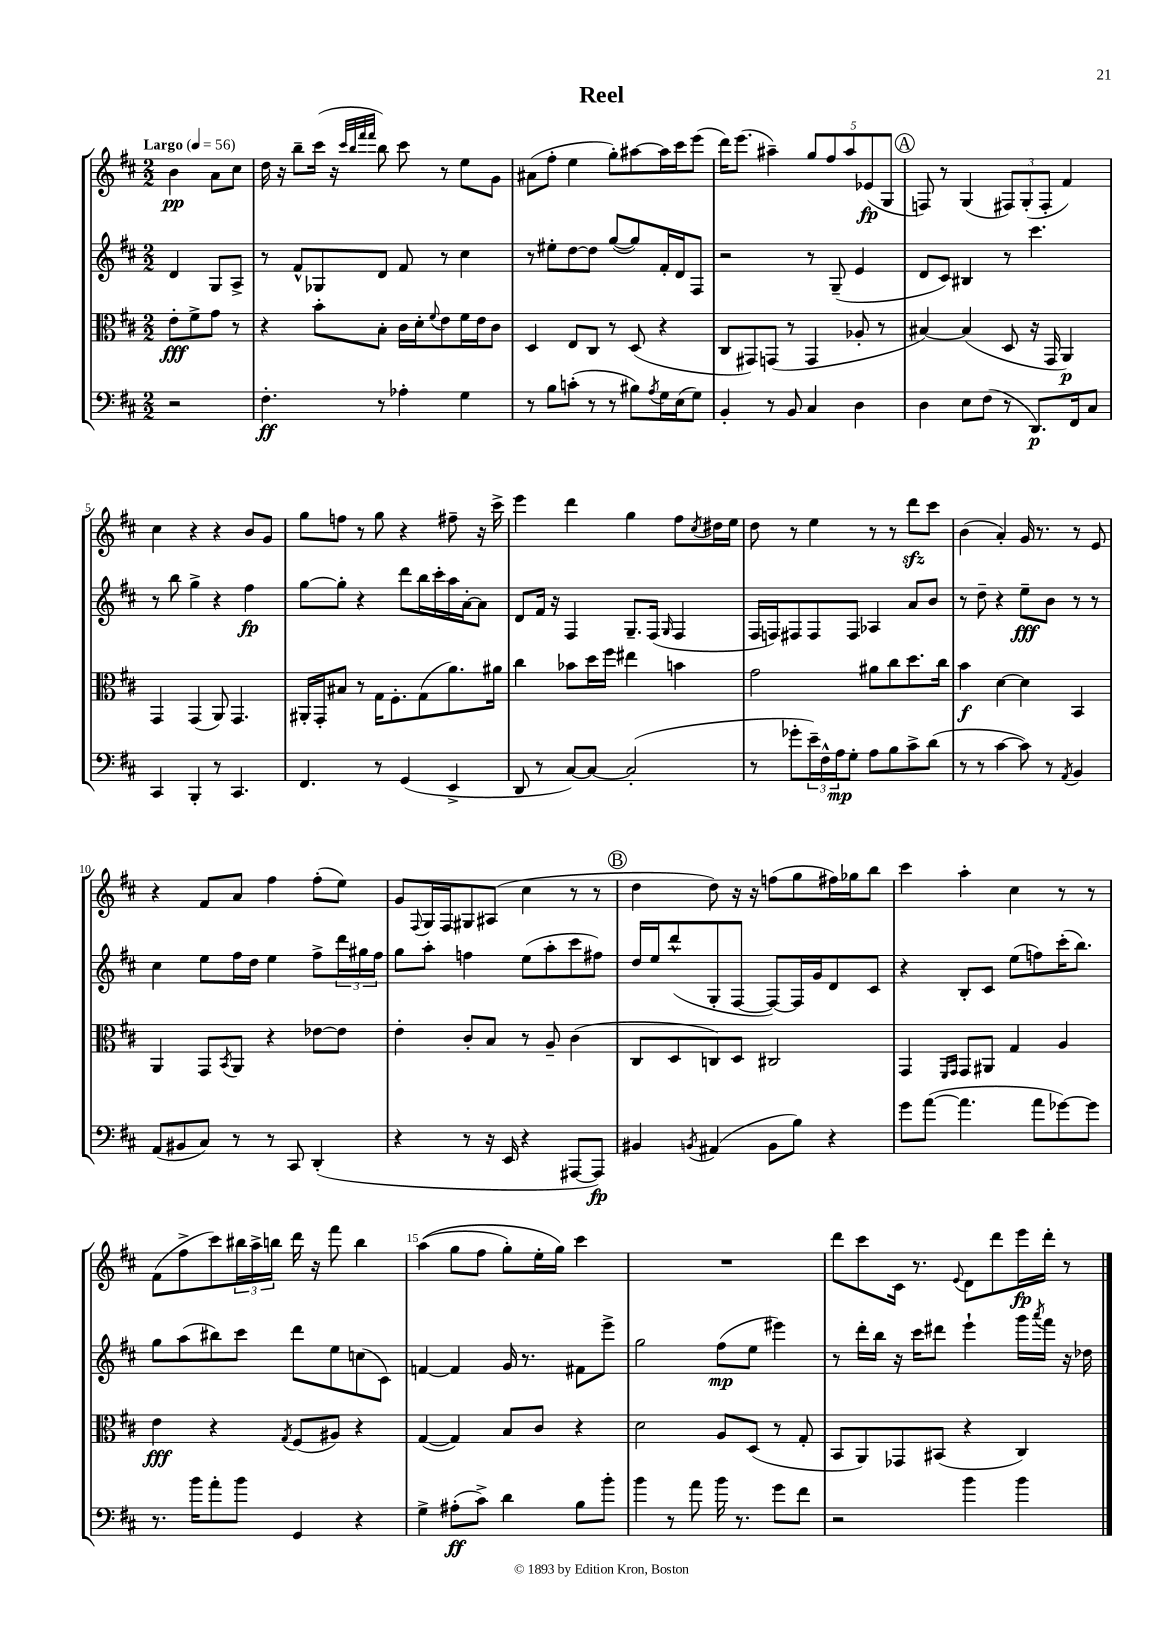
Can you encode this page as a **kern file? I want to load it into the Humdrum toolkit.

**kern	**dynam	**kern	**dynam	**kern	**dynam	**kern	**dynam
*part4	*part4	*part3	*part3	*part2	*part2	*part1	*part1
*staff4	*staff4	*staff3	*staff3	*staff2	*staff2	*staff1	*staff1
*clefF4	*	*clefC3	*	*clefG2	*	*clefG2	*
*k[f#c#]	*	*k[f#c#]	*	*k[f#c#]	*	*k[f#c#]	*
*M2/2	*	*M2/2	*	*M2/2	*	*M2/2	*
*MM56	*	*MM56	*	*MM56	*	*MM56	*
=	=	=	=	=	=	=	=
!	!	!	!	!	!	!LO:TX:a:B:t=Largo	!
2r	.	8e'\L	fff	4d/	.	4b\	pp
.	.	8f#^\	.	.	.	.	.
.	.	8g\J	.	8G/L	.	8a\L	.
.	.	8r	.	8A^/J	.	8cc#\J	.
=1	=1	=1	=1	=1	=1	=1	=1
4.F#'\	ff	4r	.	8r	.	16dd\	.
.	.	.	.	.	.	16r	.
.	.	.	.	8f#^^/L	.	8bb~\L	.
.	.	8b'\L	.	8G-X/	.	(16ccc#\Jk	.
.	.	.	.	.	.	16r	.
.	.	.	.	.	.	32qqccc#/LLL	.
.	.	.	.	.	.	32qqbb/	.
.	.	.	.	.	.	32qqfff#/	.
.	.	.	.	.	.	32qqfff#/JJJ	.
8r	.	8B'\J	.	8d/J	.	8bb\)	.
4A-X'\	.	16c#\LL	.	8f#/	.	8ccc#\	.
.	.	16d'\J	.	.	.	.	.
.	.	8qqf#/	.	.	.	.	.
.	.	8e\	.	8r	.	8r	.
4G\	.	16f#\L	.	4cc#\	.	8ee\L	.
.	.	16e\J	.	.	.	.	.
.	.	8c#\J	.	.	.	8g\J	.
=2	=2	=2	=2	=2	=2	=2	=2
8r	.	4D/	.	8r	.	(8a#X\L	.
8B\L	.	.	.	8ee#X'\L	.	8ff#'\J	.
(8cn'\J	.	8E/L	.	[8dd\	.	4ee\	.
8r	.	8C#/J	.	8dd\J]	.	.	.
8r	.	8r	.	([8gg/L	.	8gg'\L)	.
8B#X\L)	.	(8D/	.	8gg/])	.	[8aa#X\	.
8qA/	.	.	.	.	.	.	.
16G\L	.	4r	.	16f#'/L	.	16aa#\L]	.
(16E\J	.	.	.	16d/J	.	16ccc#\J	.
8G\J)	.	.	.	8F#/J	.	(8eee\J	.
=3	=3	=3	=3	=3	=3	=3	=3
4BB'/	.	8C#/L	.	2r	.	16ddd\KL)	.
.	.	.	.	.	.	(8.eee\J	.
.	.	8GG#X/)	.	.	.	.	.
8r	.	(8GGn/J	.	.	.	4aa#X~\)	.
8BB/	.	8r	.	.	.	.	.
4C#/	.	4GG/	.	8r	.	10gg/L	.
.	.	.	.	.	.	10ff#/	.
.	.	.	.	(8G~/	.	.	.
.	.	.	.	.	.	10aa#/	.
4D\	.	8A-X'/	.	4e/	.	.	.
.	.	.	.	.	.	(10e-X/	fp
.	.	8r	.	.	.	.	.
.	.	.	.	.	.	10G/J	.
!!LO:REH:place=s1:t=A
=4	=4	=4	=4	=4	=4	=4	=4
4D\	.	[4B#X/)	.	8d/L	.	8Fn/)	.
.	.	.	.	8c#/J)	.	8r	.
8E\L	.	(4B#/]	.	4B#X/	.	(4G/	.
(8F#\J	.	.	.	.	.	.	.
8r	.	8D/	.	8r	.	12F#X/L)	.
.	.	.	.	.	.	(12G'/	.
8.DD/L)	p	16r	.	4.ccc#\	.	.	.
.	.	.	.	.	.	12F#'/J	.
.	.	16GG/	.	.	.	.	.
.	.	4AA/)	p	.	.	4f#/)	.
16FF#/k	.	.	.	.	.	.	.
8C#/J	.	.	.	.	.	.	.
!!LO:LB:g=z
=5	=5	=5	=5	=5	=5	=5	=5
4CC#/	.	4GG/	.	8r	.	4cc#\	.
.	.	.	.	8bb\	.	.	.
4BBB'/	.	(4GG/	.	4gg^\	.	4r	.
8r	.	8AA/)	.	4r	.	4r	.
4.CC#/	.	4.GG/	.	.	.	.	.
.	.	.	.	4ff#\	fp	8b/L	.
.	.	.	.	.	.	8g/J	.
=6	=6	=6	=6	=6	=6	=6	=6
4.FF#/	.	16AA#X'/LL	.	[8gg\L	.	8gg\L	.
.	.	16GG'/J	.	.	.	.	.
.	.	8B#X/J	.	8gg'\J]	.	8ffn\J	.
.	.	8r	.	4r	.	8r	.
8r	.	16G\KL	.	.	.	8gg\	.
.	.	8.F#'\	.	.	.	.	.
(4GG/	.	.	.	8ddd\L	.	4r	.
.	.	(8G\	.	16bb\L	.	.	.
.	.	.	.	16ccc#'\	.	.	.
4EE^/	.	8.a\)	.	16aa\	.	8ff#X~\	.
.	.	.	.	[16a'\J	.	.	.
.	.	.	.	8a\J]	.	16r	.
.	.	16a#X\Jk	.	.	.	16ccc#^\	.
=7	=7	=7	=7	=7	=7	=7	=7
8DD/	.	4cc#\	.	8d/L	.	4eee\	.
8r	.	.	.	16f#/Jk	.	.	.
.	.	.	.	16r	.	.	.
[8C#/L)	.	8b-X\L	.	4F#/	.	4ddd\	.
8C#/J_	.	16dd\L	.	.	.	.	.
.	.	16ff#\JJ	.	.	.	.	.
(2C#'/]	.	4ee#X\	.	8.G~/L	.	4gg\	.
.	.	.	.	(16F#/Jk	.	.	.
.	.	.	.	16qqG/	.	.	.
.	.	4bn\	.	4F#/	.	8ff#\L	.
.	.	.	.	.	.	8qcc#/	.
.	.	.	.	.	.	16dd#X\L	.
.	.	.	.	.	.	16ee\JJ	.
=8	=8	=8	=8	=8	=8	=8	=8
8r	.	2g\	.	16F#/LL	.	8dd\	.
.	.	.	.	16Fn/J)	.	.	.
8g-X'\L	.	.	.	8F#X/	.	8r	.
24e~\L)	.	.	.	8F#/	.	4ee\	.
24F#^^\	.	.	.	.	.	.	.
24A\J	mp	.	.	.	.	.	.
8G'\J	.	.	.	8F#/J	.	.	.
8A\L	.	8a#X\L	.	4A-X/	.	8r	.
8B\	.	8cc#\	.	.	.	8r	.
8c#^\	.	8.dd\	.	8a/L	.	8dddzz\L	.
(8d\J	.	.	.	8b/J	.	8ccc#\J	.
.	.	16cc#\Jk	.	.	.	.	.
=9	=9	=9	=9	=9	=9	=9	=9
8r	.	4b\	f	8r	.	(4b\	.
8r	.	.	.	8dd~\	.	.	.
[4c#\	.	[4d\	.	4r	.	4a'/)	.
8c#\])	.	4d\]	.	8ee~\L	fff	16g/	.
.	.	.	.	.	.	8.r	.
8r	.	.	.	8b\J	.	.	.
8qAA/	.	.	.	.	.	.	.
4BB/	.	4BB/	.	8r	.	8r	.
.	.	.	.	8r	.	8e/	.
!!LO:LB:g=z
=10	=10	=10	=10	=10	=10	=10	=10
(8AA/L	.	4AA/	.	4cc#\	.	4r	.
8BB#X/	.	.	.	.	.	.	.
8C#/J)	.	8GG/L	.	8ee\L	.	8f#/L	.
.	.	8qBB/	.	.	.	.	.
8r	.	8AA/J	.	16ff#\L	.	8a/J	.
.	.	.	.	16dd\JJ	.	.	.
8r	.	4r	.	4ee\	.	4ff#\	.
8CC#/	.	.	.	.	.	.	.
(4DD'/	.	[8e-X\L	.	8ff#^\L	.	(8ff#'\L	.
.	.	8e-\J]	.	24ddd\L	.	8ee\J)	.
.	.	.	.	24gg#X\	.	.	.
.	.	.	.	24ff#\JJ	.	.	.
=11	=11	=11	=11	=11	=11	=11	=11
4r	.	4e'\	.	8gg\L	.	8g/L	.
.	.	.	.	.	.	8qqF#/	.
.	.	.	.	8aa'\J	.	16G/L	.
.	.	.	.	.	.	16F#/J	.
8r	.	8c#'/L	.	4ffn\	.	8G#X/	.
16r	.	8B/J	.	.	.	(8A#X/J	.
16EE/	.	.	.	.	.	.	.
4r	.	8r	.	(8ee\L	.	4cc#\	.
.	.	8A~/	.	8aa'\	.	.	.
[8AAA#X/L	.	(4c#\	.	8ccc#\	.	8r	.
8AAA#/J])	fp	.	.	8ff#X\J)	.	8r	.
!!LO:REH:place=s1:t=B
=12	=12	=12	=12	=12	=12	=12	=12
4BB#X/	.	8C#/L	.	16dd/LL	.	4dd\	.
.	.	.	.	16ee/J	.	.	.
.	.	8D/	.	(8ddd^^/	.	.	.
8qBBn/	.	.	.	.	.	.	.
(4AA#X/	.	8Cn/)	.	8G'/	.	8dd\)	.
.	.	8D/J	.	[8F#/J	.	16r	.
.	.	.	.	.	.	16r	.
8BB\L	.	2C#X/	.	8F#/L_)	.	(8ffn\L	.
8B\J)	.	.	.	16F#/L]	.	8gg\	.
.	.	.	.	16g/J	.	.	.
4r	.	.	.	8d/	.	16ff#X\L)	.
.	.	.	.	.	.	16gg-X\J	.
.	.	.	.	8c#/J	.	8bb\J	.
=13	=13	=13	=13	=13	=13	=13	=13
8g\L	.	4GG/	.	4r	.	4ccc#\	.
([8a\J	.	.	.	.	.	.	.
.	.	16qqFF#/LL	.	.	.	.	.
.	.	16qqGG/JJ	.	.	.	.	.
4.a\]	.	8GG/L	.	8B'/L	.	4aa'\	.
.	.	8AA#X/J	.	8c#/J	.	.	.
.	.	4G/	.	(8ee\L	.	4cc#\	.
8a\L	.	.	.	8ffn\)	.	.	.
[8g-X\)	.	4A/	.	(16ccc#'\K	.	8r	.
.	.	.	.	8.bb\J)	.	.	.
8g-\J]	.	.	.	.	.	8r	.
!!LO:LB:g=z
=14	=14	=14	=14	=14	=14	=14	=14
8.r	.	4e\	fff	8gg\L	.	(8f#\L	.
.	.	.	.	(8aa\	.	8ff#^\	.
16b\KL	.	.	.	.	.	.	.
8a'\	.	4r	.	8bb#X\)	.	8ccc#\)	.
8b\J	.	.	.	8ccc#\J	.	24bb#X\L	.
.	.	.	.	.	.	24aa^\	.
.	.	.	.	.	.	24bbn\JJ	.
.	.	8qG/	.	.	.	.	.
4GG/	.	(8F#/L	.	8ddd\L	.	16ddd\	.
.	.	.	.	.	.	16r	.
.	.	8A#X/J)	.	8ee\	.	8fff#\	.
4r	.	4r	.	(8ccn\	.	4bb\	.
.	.	.	.	8c#\J)	.	.	.
=15	=15	=15	=15	=15	=15	=15	=15
4G^\	.	([4G/	.	[4fn/	.	((4aa\	.
(8A#X'\L	ff	4G/])	.	4f/]	.	8gg\L	.
8c#^\J)	.	.	.	.	.	8ff#\J	.
4d\	.	8B/L	.	16g/	.	8gg'\L)	.
.	.	.	.	8.r	.	.	.
.	.	8c#/J	.	.	.	16ee'\L	.
.	.	.	.	.	.	16gg\JJ)	.
8B\L	.	4r	.	8f#X\L	.	4ccc#\	.
8b'\J	.	.	.	8eee^\J	.	.	.
=16	=16	=16	=16	=16	=16	=16	=16
4b\	.	2d\	.	2gg\	.	1r	.
8r	.	.	.	.	.	.	.
8a\	.	.	.	.	.	.	.
16b\	.	8A/L	.	(8ff#\L	mp	.	.
8.r	.	.	.	.	.	.	.
.	.	(8D/J	.	8ee\J	.	.	.
8g\L	.	8r	.	4eee#X\)	.	.	.
8f#\J	.	8G'/	.	.	.	.	.
=17	=17	=17	=17	=17	=17	=17	=17
2r	.	8BB/L	.	8r	.	8ddd\L	.
.	.	8AA/)	.	16ddd'\LL	.	8ccc#\	.
.	.	.	.	16bb\JJ	.	.	.
.	.	8GG-X/	.	16r	.	16c#\Jk	.
.	.	.	.	16ccc#\KL	.	8.r	.
.	.	(8BB#X/J	.	8ddd#X\J	.	.	.
.	.	.	.	.	.	8qqe/	.
4b\	.	4r	.	4eee`\	.	8d\L	.
.	.	.	.	.	.	8ddd\	.
4b\	.	4C#/)	.	16ggg\LL	.	16eee\L	fp
.	.	.	.	8qaaa/	.	.	.
.	.	.	.	16fff#\JJ	.	16ddd'\JJ	.
.	.	.	.	16r	.	8r	.
.	.	.	.	16dd-X\	.	.	.
==	==	==	==	==	==	==	==
*-	*-	*-	*-	*-	*-	*-	*-
